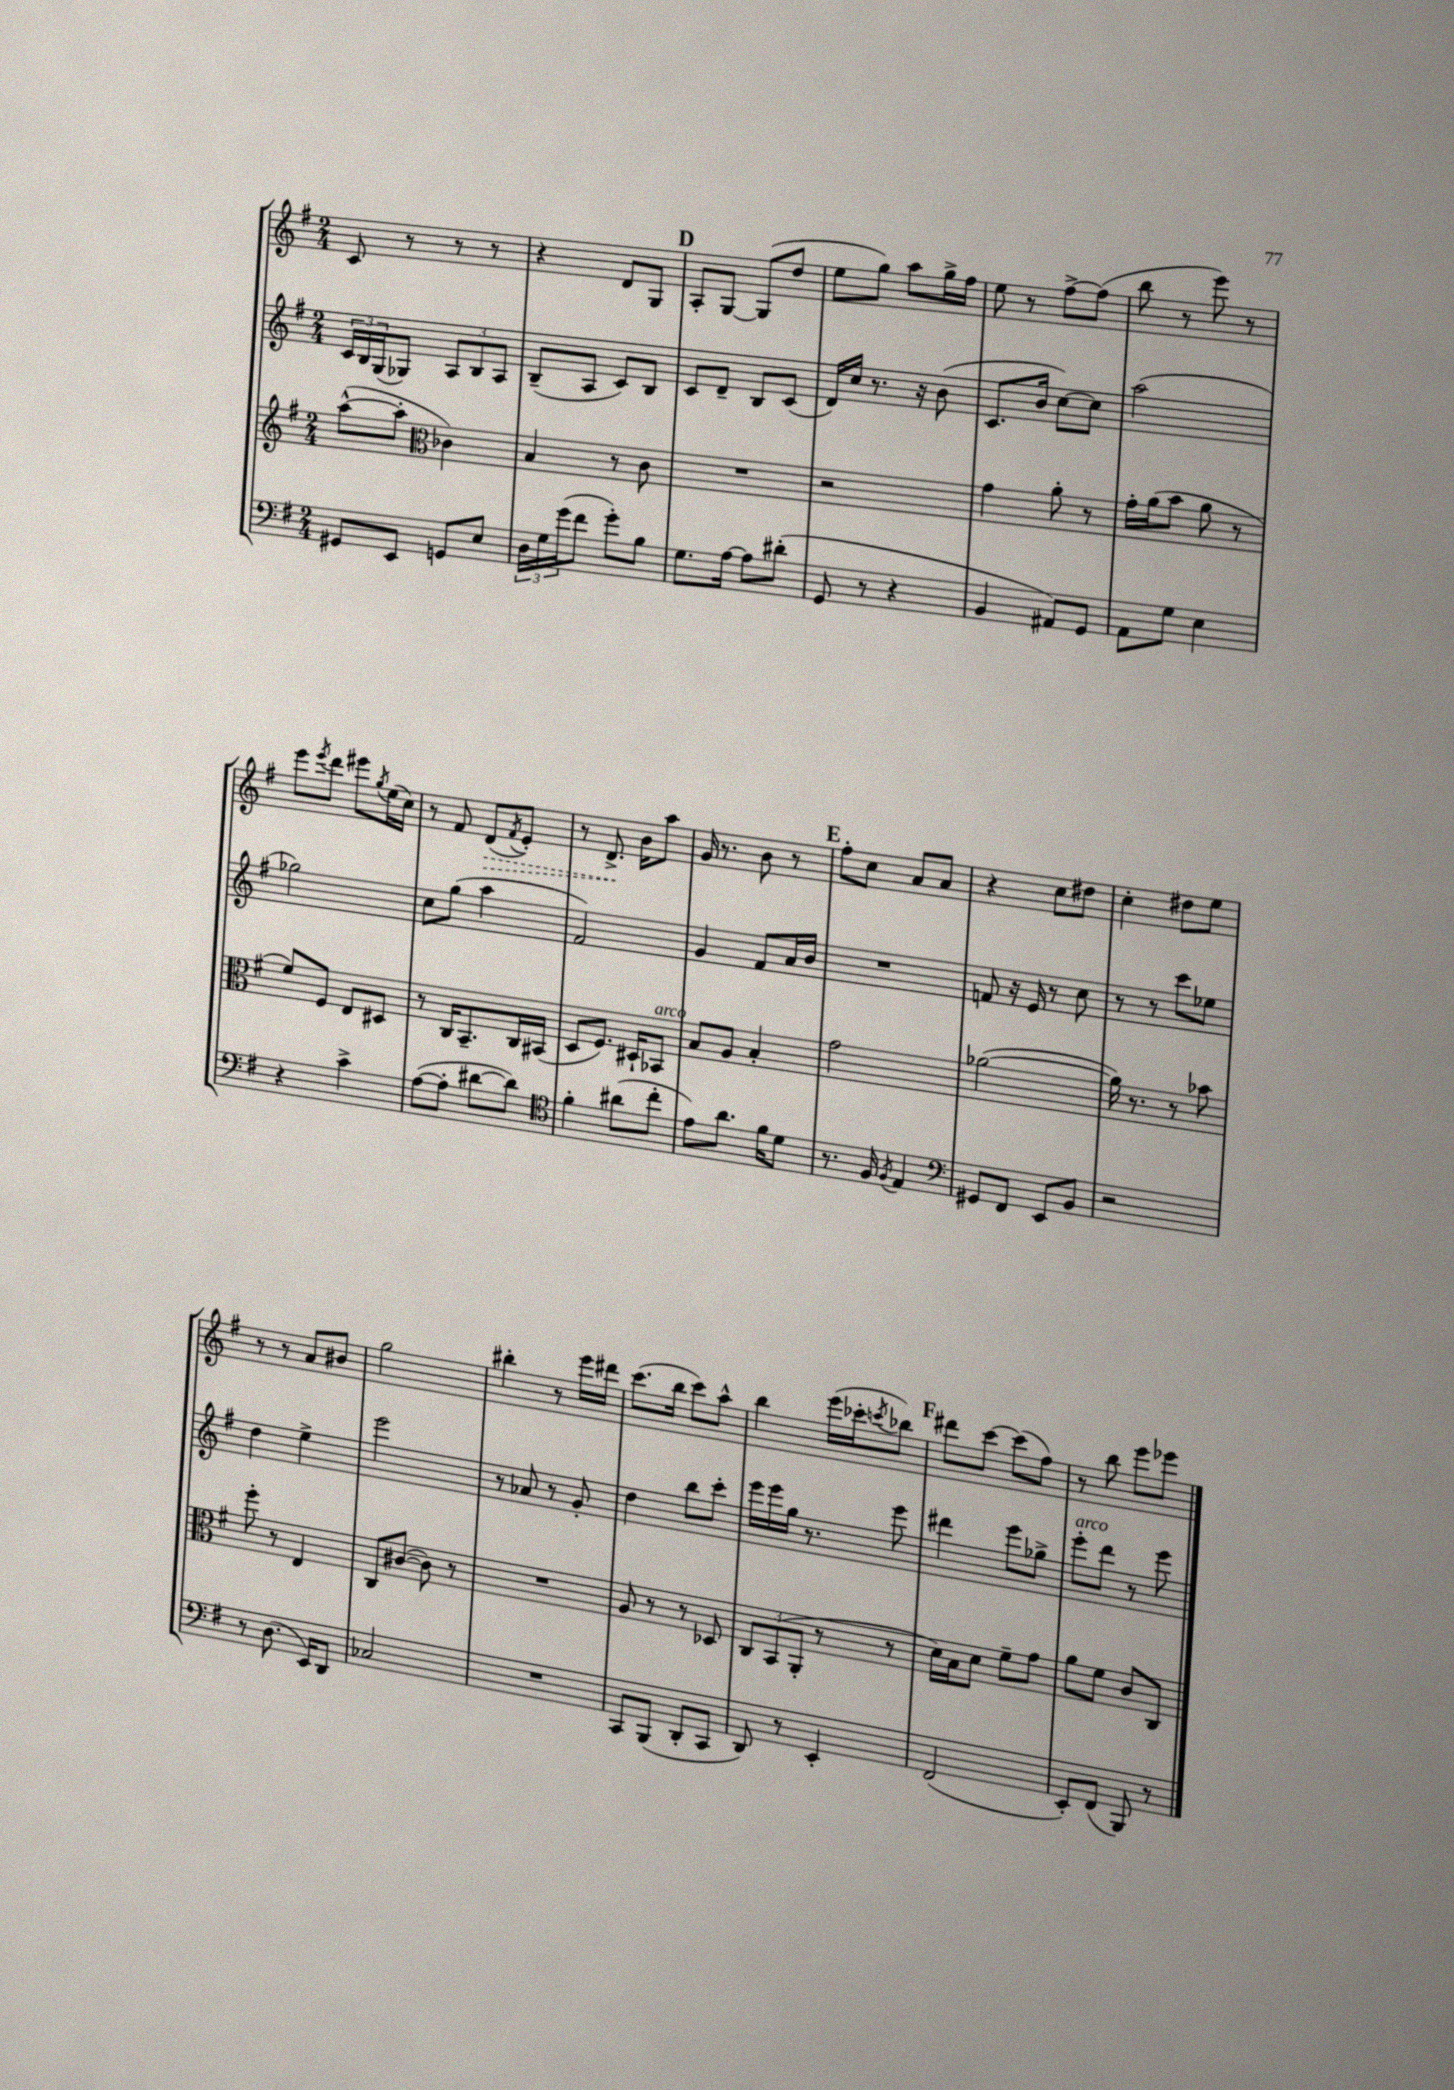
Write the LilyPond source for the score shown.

<<
\new StaffGroup <<
\new Staff = "s0" {
    \clef treble \key g \major \numericTimeSignature \time 2/4
    c'8 r8 r8 r8 |
    r4 d'8 g8 |
    \mark \markup { \bold "D" } a8-. g8~ g8( d''8 |
    e''8 g''8) a''8 g''16-> fis''16 |
    e''8 r8 fis''8~-> fis''8( |
    b''8 r8 e'''8) r8 |
    e'''8 \acciaccatura { e'''8 } d'''8 eis'''8 \acciaccatura { g''8 } e''16( c''16) |
    r8 fis'8 \once \override Hairpin.style = #'dashed-line d'8\>( \acciaccatura { fis'8 } e'8-.) |
    r8 d'8.->\! b'16 a''8 |
    g'16 r8. b'8 r8 |
    \mark \markup { \bold "E" } fis''8-. c''8 a'8 a'8 |
    r4 c''8 dis''8 |
    c''4-. dis''8 e''8 |
    r8 r8 a'8 bis'8 |
    g''2 |
    bis''4-. r8 e'''16 dis'''16 |
    c'''8.( b''16 c'''8) a''8-^ |
    b''4 e'''16( ces'''16-. \acciaccatura { c'''8 } bes''8) |
    \mark \markup { \bold "F" } dis'''8 c'''8~ c'''8( fis''8) |
    r8 b''8 e'''8 ees'''8 \bar "|." |
}
\new Staff = "s1" {
    \clef treble \key g \major \numericTimeSignature \time 2/4
    \tuplet 3/2 { c'16 b16 g16( } ges8) \tuplet 3/2 { a8 b8 a8 } |
    b8--( a8 c'8) b8 |
    \mark \markup { \bold "D" } c'8 d'8-- b8 c'8( |
    d'16) c''16 r8. r16 b'8( |
    c'8. b'16 c''8~) c''8 |
    a''2( |
    ges''2) |
    c''8 g''8( a''4 |
    fis'2) |
    g'4 fis'8 a'16 b'16 |
    \mark \markup { \bold "E" } R2 |
    f'8 r16 e'16 r8 c''8 |
    r8 r8 c'''8 ees''8 |
    d''4 e''4-> |
    e'''2 |
    r8 aes'8 r8 g'8-. |
    d''4 b''8 c'''8-. |
    e'''16 e'''16 g''16 r8. e'''8 |
    \mark \markup { \bold "F" } dis'''4 e'''8 ges''8-> |
    e'''8-.^\markup { \italic "arco" } d'''8 r8 e'''8 \bar "|." |
}
\new Staff = "s2" {
    \clef treble \key g \major \numericTimeSignature \time 2/4
    a''8~-^( a''8-. \clef alto ces'4) |
    b4 r8 c'8 |
    \mark \markup { \bold "D" } R2 |
    r2 |
    g'4 a'8-. r8 |
    g'16-. a'16( b'8 a'8 r8 |
    fis'8) fis8 e8 dis8 |
    r8 c16 b,8.-- c16 bis,16( |
    d8 fis8.) dis16-! bes,8^\markup { \italic "arco" } |
    b8 a8 b4-. |
    \mark \markup { \bold "E" } g'2 |
    aes'2~( |
    aes'16) r8. r8 bes'8 |
    fis''8-. r8 e4 |
    c8 cis'8~( cis'8) r8 |
    R2 |
    a8 r8 r8 des8 |
    \tuplet 3/2 { c8 b,8( a,8-. } r8 r8 |
    \mark \markup { \bold "F" } d'16) b16 d'8 fis'8-- g'8 |
    a'8 fis'8 c'8 c8 \bar "|." |
}
\new Staff = "s3" {
    \clef bass \key g \major \numericTimeSignature \time 2/4
    gis,8 e,8 g,8 e8 |
    \tuplet 3/2 { d16 g16 g'16( } fis'8 g'8-.) b8 |
    \mark \markup { \bold "D" } g8. a16~ a8 dis'8-.( |
    g,8 r8 r4 |
    b,4 ais,8) g,8 |
    a,8 g8 e4 |
    r4 c'4-> |
    a8~( a8-. dis'8~ dis'8) |
    \clef tenor fis'4-. ais'8( c''8-. |
    e'8) a'8. fis'16 d'8 |
    \mark \markup { \bold "E" } r8. fis16 \acciaccatura { fis8 } e4 |
    \clef bass gis,8 fis,8 e,8 b,8 |
    r2 |
    r8 d8.( e,16) d,8 |
    ces2 |
    R2 |
    c,8 b,,8( d,8-. c,8 |
    d,8) r8 e,4-. |
    \mark \markup { \bold "F" } fis,2( |
    e,8-.) fis,8( b,,8) r8 \bar "|." |
}
>>
>>
\layout { \context { \Score \remove "Bar_number_engraver" } }
